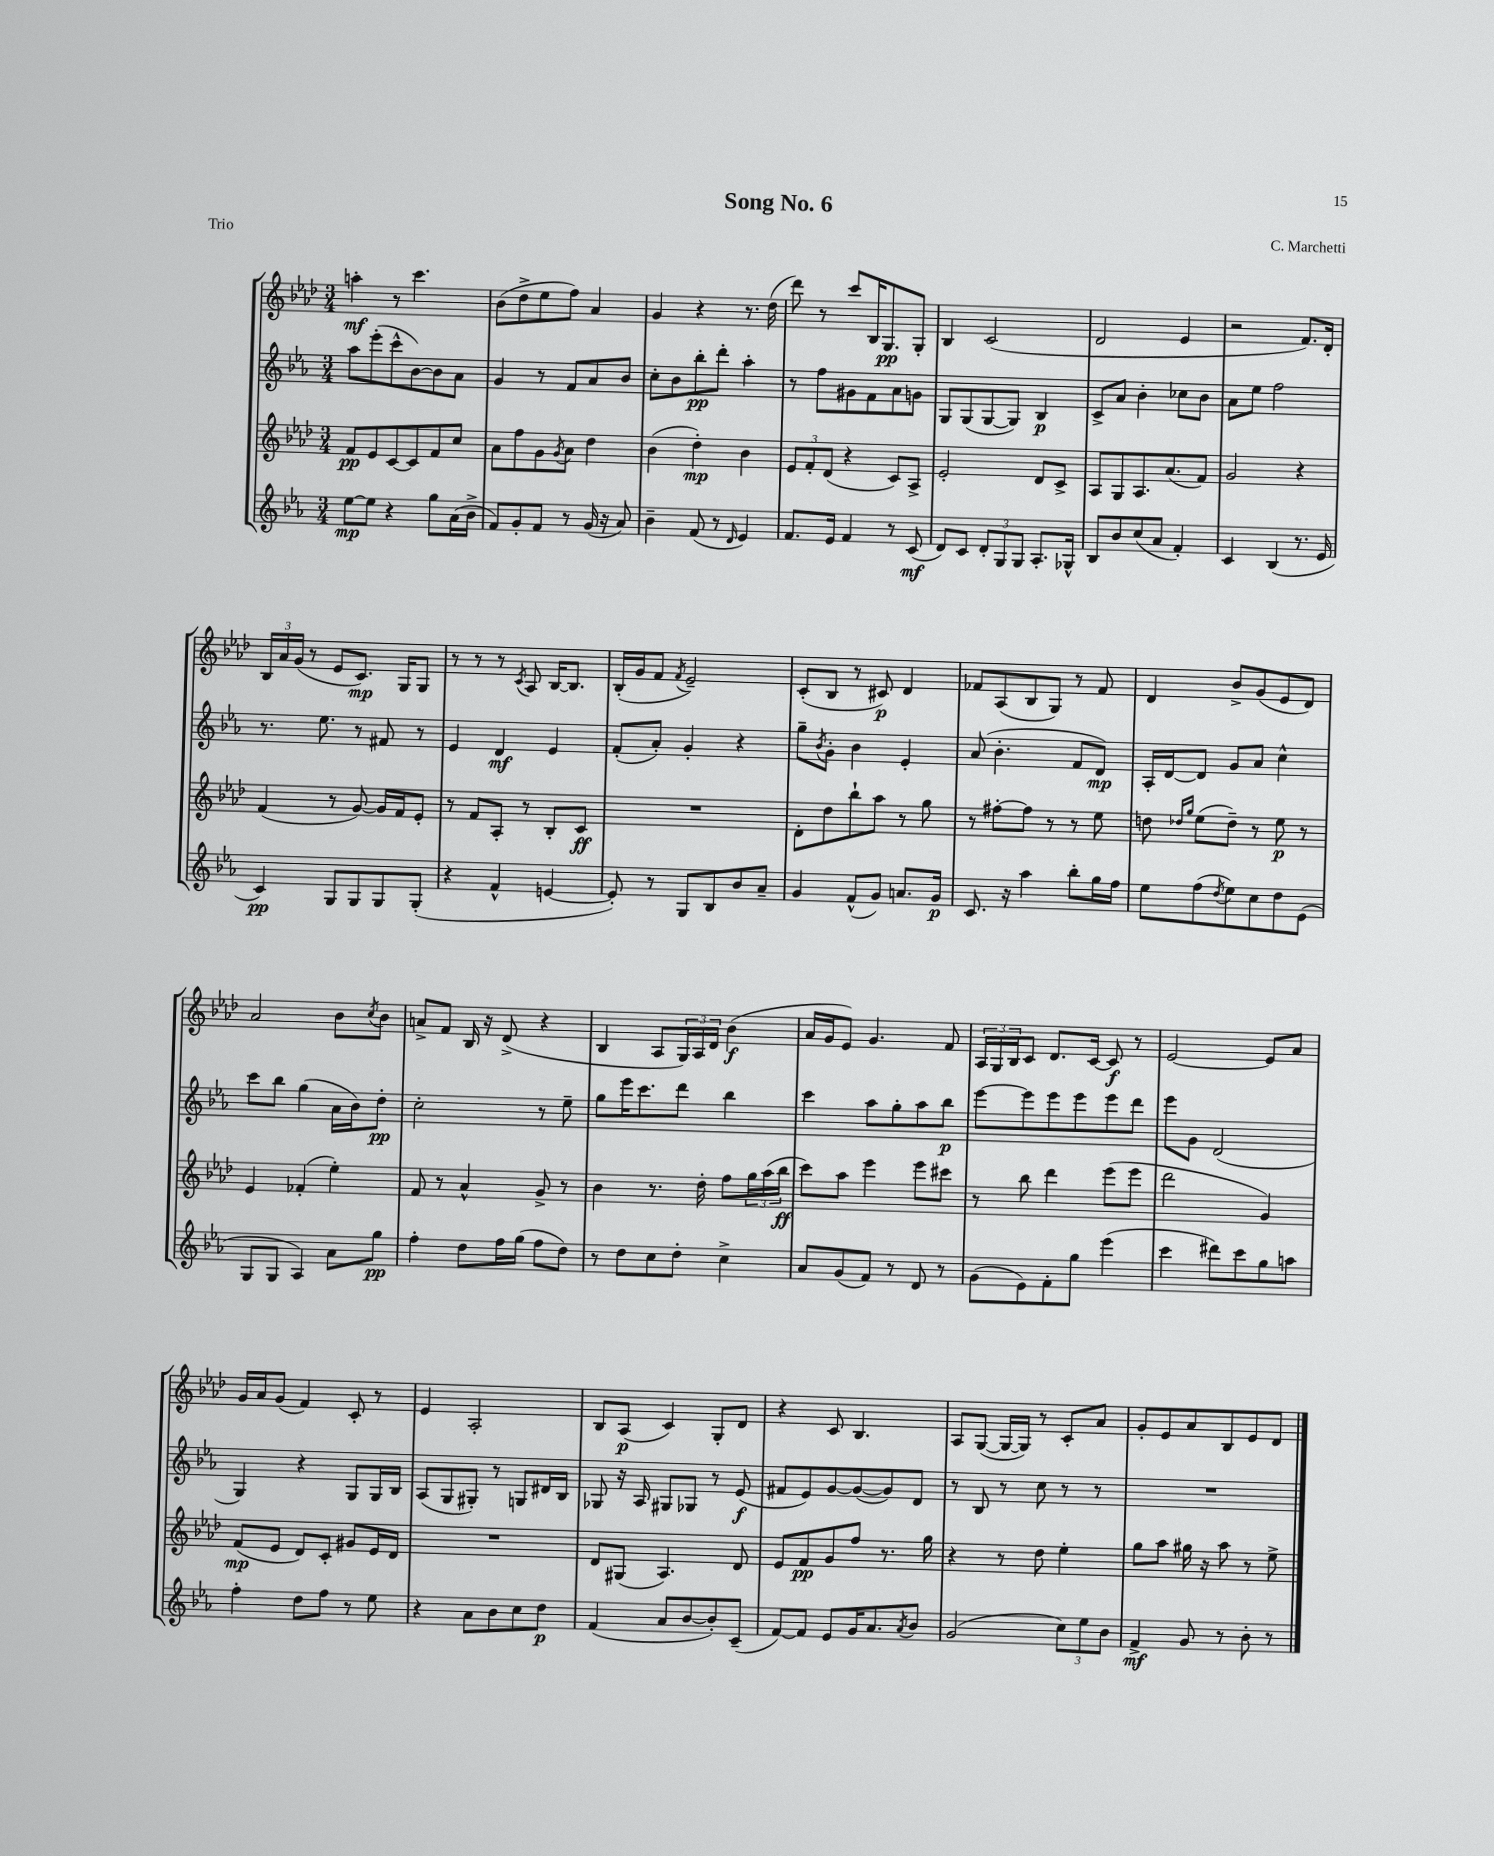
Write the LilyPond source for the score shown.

\header { title = "Song No. 6" composer = "C. Marchetti" piece = "Trio" }
<<
\new StaffGroup <<
\new Staff = "s0" {
    \clef treble \key aes \major \numericTimeSignature \time 3/4
    a''4-.\mf r8 c'''4. |
    bes'8( des''8-> ees''8 f''8) aes'4 |
    g'4 r4 r8. des''16( |
    des'''8) r8 c'''8 bes16 g8.\pp g8-. |
    bes4 c'2( |
    des'2 ees'4 |
    r2 f'8.) des'16-. |
    \tuplet 3/2 { bes16 aes'16 g'16( } r8 ees'8 c'8.\mp) g16 g8 |
    r8 r8 r8 \acciaccatura { c'8 } aes8 bes16~ bes8. |
    bes16-.( g'16 f'8 \acciaccatura { f'8 } ees'2--) |
    c'8-.( bes8 r8 cis'8\p) des'4 |
    fes'8 aes8( bes8 g8) r8 fes'8 |
    des'4 bes'8-> g'8( ees'8 des'8) |
    aes'2 bes'8 \acciaccatura { c''8 } bes'8 |
    a'8-> f'8 bes16 r16 des'8->( r4 |
    bes4 aes8 \tuplet 3/2 { g16) aes16 des'16 } bes'4\f( |
    aes'16 g'16 ees'8) g'4. f'8 |
    \tuplet 3/2 { aes16 g16 bes16 } c'8 des'8. c'16~ c'8\f r8 |
    ees'2~ ees'8 aes'8 |
    g'16 aes'16 g'8( f'4) c'8-. r8 |
    ees'4 aes2-. |
    bes8 aes8\p( c'4) g8-. des'8 |
    r4 c'8 bes4. |
    aes8 g8~( g16~ g16) r8 c'8-. aes'8 |
    g'8-. ees'8 aes'8 bes8 ees'8 des'8 \bar "|." |
}
\new Staff = "s1" {
    \clef treble \key ees \major \numericTimeSignature \time 3/4
    aes''8 ees'''8-.( c'''8-^ bes'8~) bes'8 aes'8 |
    g'4 r8 f'8 aes'8 bes'8 |
    c''8-. bes'8 bes''8-.\pp d'''8-. aes''4-. |
    r8 f''8 gis'8 f'8 aes'8 g'8 |
    g8 g8( g8~ g8) bes4\p |
    c'8-> aes'8 bes'4-. ces''8 bes'8 |
    aes'8 ees''8 f''2 |
    r8. ees''8. r8 fis'8 r8 |
    ees'4 d'4\mf ees'4 |
    f'8-.( aes'8-.) g'4-. r4 |
    g''8-- \acciaccatura { bes'8 } g'8-. bes'4 ees'4-. |
    aes'8( bes'4.-. f'8 d'8\mp) |
    aes16-. d'16~ d'8 g'8 aes'8 c''4-^ |
    c'''8 bes''8 g''4( aes'16 bes'16) d''8-.\pp |
    c''2-. r8 ees''8-- |
    g''8 ees'''16 c'''8. d'''8 bes''4 |
    c'''4 aes''8 g''8-. aes''8 bes''8\p |
    ees'''8~ ees'''8 ees'''8 ees'''8 ees'''8 d'''8 |
    ees'''8 g'8 d'2( |
    g4) r4 g8 g16 bes16 |
    aes8( g8 gis8-.) r8 g8 dis'16 bes16 |
    ges8 r16 aes16 gis8 ges8 r8 ees'8\f( |
    fis'8 ees'8) g'8~ g'8~( g'8) d'8 |
    r8 bes8 r8 c''8 r8 r8 |
    R2. \bar "|." |
}
\new Staff = "s2" {
    \clef treble \key aes \major \numericTimeSignature \time 3/4
    f'8\pp ees'8 c'8~ c'8 f'8 c''8 |
    aes'8 f''8 g'8 \acciaccatura { g'8 } aes'8 des''4 |
    bes'4( des''4-.\mp) bes'4 |
    \tuplet 3/2 { ees'8 f'8-. des'8( } r4 c'8) aes8-> |
    ees'2-. des'8 c'8-> |
    aes8 g8 aes8. aes'8.( f'8) |
    g'2 r4 |
    f'4( r8 g'8~) g'16 f'16 ees'8-. |
    r8 f'8 aes8-. r8 bes8-. c'8\ff |
    R2. |
    des'8-. des''8 bes''8-! aes''8 r8 g''8 |
    r8 fis''8~-. fis''8 r8 r8 ees''8 |
    d''8 \grace { des''16 g''16 } ees''8( des''8--) r8 ees''8\p r8 |
    ees'4 fes'4-.( ees''4-.) |
    f'8 r8 aes'4-^ g'8-> r8 |
    bes'4 r8. des''16-. f''8 \tuplet 3/2 { g''16 aes''16( bes''16\ff } |
    c'''8) aes''8 ees'''4 ees'''8 cis'''8 |
    r8 bes''8 des'''4 ees'''8( ees'''8 |
    des'''2 g'4) |
    f'8\mp( ees'8 des'8) c'8-. gis'8 ees'16 des'16 |
    R2. |
    des'8 gis8( aes4.) des'8 |
    ees'8 f'8\pp g'8 f''8 r8. g''16 |
    r4 r8 des''8 ees''4-. |
    g''8 aes''8 gis''16 r16 aes''8 r8 ees''8-> \bar "|." |
}
\new Staff = "s3" {
    \clef treble \key ees \major \numericTimeSignature \time 3/4
    ees''8~\mp ees''8 r4 g''8 aes'16( bes'16-> |
    f'8) g'8-. f'8 r8 g'16( r16 aes'8) |
    bes'4-- f'8( r8 \grace { d'16 } ees'4) |
    f'8. ees'16 f'4 r8 c'8\mf( |
    d'8) c'8 \tuplet 3/2 { d'8-. g8 g8 } aes8.-. ges16-^ |
    bes8 bes'8 c''8( aes'8 f'4-.) |
    c'4 bes4( r8. ees'16 |
    c'4\pp) g8 g8 g8 g8-.( |
    r4 f'4-^ e'4~ |
    e'8-.) r8 g8 bes8 bes'8 aes'8-- |
    g'4 f'8-^( g'8) a'8. g'16\p |
    c'8. r16 aes''4 bes''8-. g''16 f''16 |
    ees''8 f''8( \acciaccatura { d''8 } ees''8) c''8 d''8 ees'8( |
    g8 g8 aes4) aes'8 g''8\pp |
    f''4-. d''8 f''16 g''16( f''8 d''8) |
    r8 d''8 c''8 d''8-. c''4-> |
    aes'8 g'8( f'8) r8 d'8 r8 |
    g'8( ees'8) f'8-. g''8 ees'''4( |
    c'''4 dis'''8) c'''8 g''8 a''8 |
    f''4-. d''8 f''8 r8 ees''8 |
    r4 aes'8 bes'8 c''8 d''8\p |
    f'4( aes'8 bes'8~ bes'8-.) c'8--( |
    f'8~) f'8 ees'8 g'16 aes'8. \acciaccatura { aes'8 } bes'8 |
    g'2( \tuplet 3/2 { c''8) ees''8 bes'8 } |
    f'4->\mf g'8 r8 bes'8-. r8 \bar "|." |
}
>>
>>
\layout { \context { \Score \remove "Bar_number_engraver" } }
